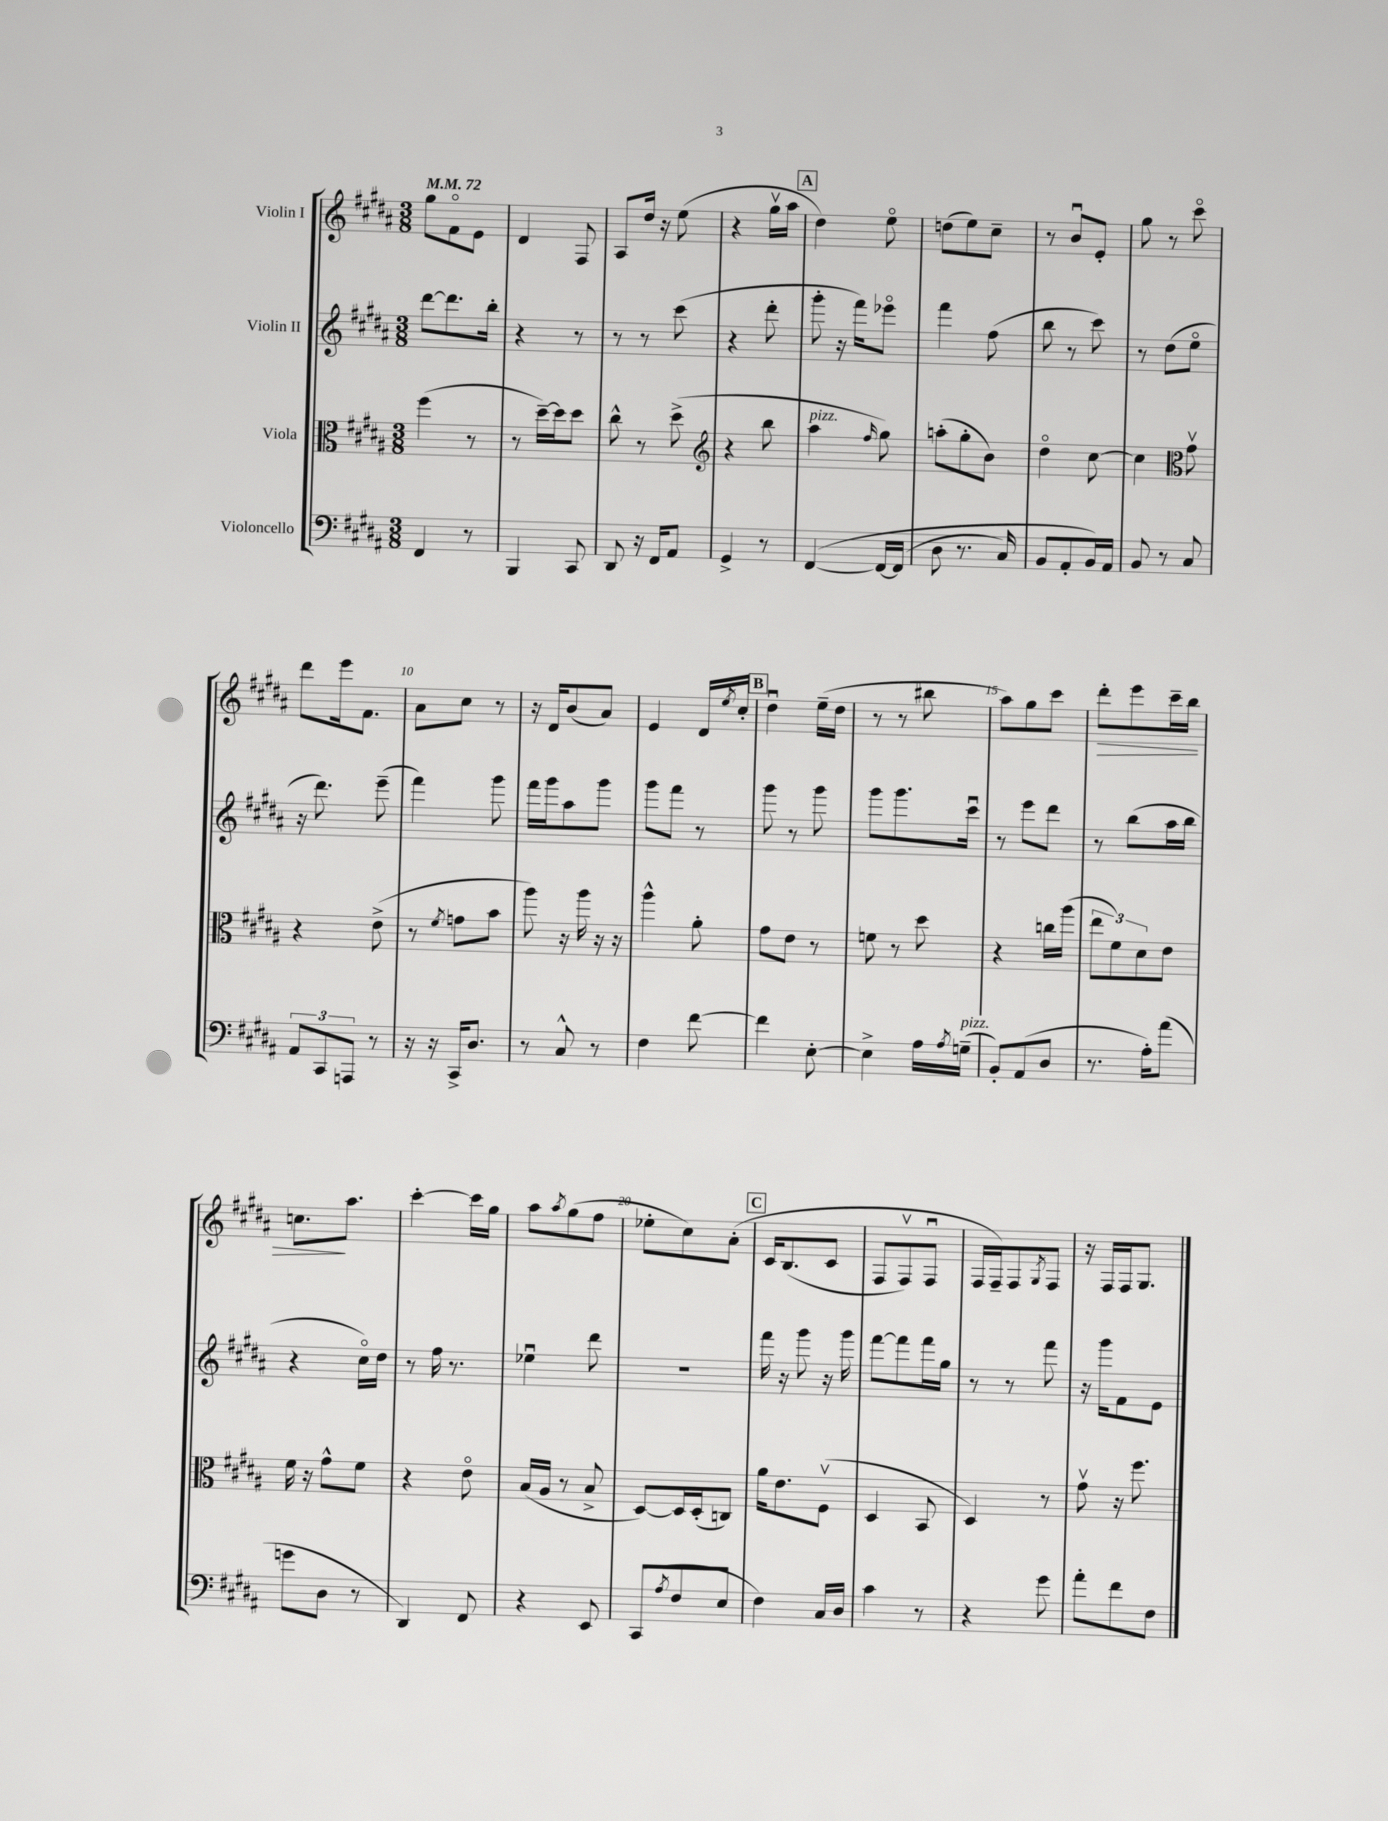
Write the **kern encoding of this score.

**kern	**kern	**kern	**kern
*staff4	*staff3	*staff2	*staff1
*clefF4	*clefC3	*clefG2	*clefG2
*k[f#c#g#d#a#]	*k[f#c#g#d#a#]	*k[f#c#g#d#a#]	*k[f#c#g#d#a#]
*M3/8	*M3/8	*M3/8	*M3/8
*MM72	*MM72	*MM72	*MM72
4FF#	(4ff#	[8ddd#	8gg#
.	.	8.ddd#]	8f#o
8r	8r	.	8e
.	.	16bb'	.
=	=	=	=
4BBB	8r	4r	4d#
.	[16dd#~)	.	.
.	16dd#]	.	.
8CC#	8dd#	8r	8F#
=	=	=	=
8DD#	8cc#^^	8r	8A#
16r	8r	8r	16dd#
16FF#	.	.	16r
8AA#	(8dd#^	(8ccc#	(8ee
=	=	=	=
*	*clefG2	*	*
4GG#^	4r	4r	4r
8r	8bb	8ddd#'	16gg#v
.	.	.	16aa#
=	=	=	=
&([4FF#	4aa#	8ggg#'	4dd#)
.	.	16r	.
.	.	16fff#)	.
.	16qqff#	.	.
16FF#_	8gg#)	8eee-o	8eeo
(16FF#]	.	.	.
=	=	=	=
8D#	(8aa'	4fff#	(8dd
8.r	8gg#'	.	8ee)
.	8b)	(8ff#	8cc#~
16C#)	.	.	.
=	=	=	=
8BB	4dd#o	8bb	8r
8AA#'	.	8r	8bu
16BB&)	[8cc#	8ccc#)	8e'
16AA#	.	.	.
=	=	=	=
8BB	4cc#]	8r	8gg#
8r	.	(8dd#	8r
*	*clefC3	*	*
8C#	8g#v	8eeo	8ccc#o
=	=	=	=
12AA#	4r	16r	8ddd#
.	.	8.ddd#)	.
12CC#	.	.	.
.	.	.	16eee
12AAA	.	.	.
.	.	.	8.f#
8r	(8e^	(8eee~	.
=	=	=	=
16r	8r	4fff#)	8a#
16r	.	.	.
.	8qf#	.	.
16CC#^	8g	.	8cc#
8.D#	.	.	.
.	8b	8ggg#	8r
=	=	=	=
8r	8aa#)	16fff#	16r
.	.	16ggg#	16d#
8C#^^	16r	8aa#	(8b
.	16aa#	.	.
8r	16r	8ggg#	8a#)
.	16r	.	.
=	=	=	=
4F#	4aa#^^	8ggg#	4e
.	.	8fff#	.
[8f#	8a#'	8r	16d#
.	.	.	8qee
.	.	.	16cc#'
=	=	=	=
4f#]	8g#	8ggg#	4dd#u
.	8e	8r	.
[8E'	8r	8ggg#	(16ee~
.	.	.	16dd#
=	=	=	=
4E^]	8f	8ggg#	8r
.	8r	8.ggg#	8r
16A#	8dd#	.	8bb#
8qA#	.	.	.
(16G~	.	16ccc#u	.
=	=	=	=
8BB')	4r	8r	8aa#)
(8AA#	.	8eee	8gg#
8D#	16cc	8ddd#	8ccc#
.	(16aa#	.	.
=	=	=	=
8.r	12ee	8r	8ddd#'
.	12f#)	.	.
.	.	(8bb	8eee
.	12d#	.	.
16A#')	.	.	.
(8a#	8e	16aa#	16ccc#~
.	.	16bb	16bb
=	=	=	=
8g	16f#	4r	8.cc
.	16r	.	.
8D#	8g#^^	.	.
.	.	.	8.aa#
8r	8f#	16cc#o)	.
.	.	16dd#	.
=	=	=	=
4DD#)	4r	8r	[4ccc#'
.	.	16ff#	.
.	.	8.r	.
8FF#	8eo	.	16ccc#]
.	.	.	16gg#
=	=	=	=
4r	(16B	4ee-u	8aa#
.	16A#	.	.
.	.	.	8qaa#
.	8r	.	(8gg#
8EE	8B^	8ddd#	8ff#
=	=	=	=
(8CC#	[8D#)	4.r	8ee-'
8qA#	.	.	.
8F#	16D#]	.	8cc#)
.	(16D#'	.	.
8E	8C)	.	&(8a#'
=	=	=	=
4F#)	16a#	16fff#	16c#
.	8.e	16r	(8.B
.	.	8ggg#	.
16C#	(8F#v	16r	8c#
16D#	.	16ggg#	.
=	=	=	=
4c#	4D#	[8fff#	8F#
.	.	8fff#]	8F#v)
8r	8BB	16fff#	8F#u
.	.	16gg#	.
=	=	=	=
4r	4D#)	8r	16F#
.	.	.	16F#~&)
.	.	8r	8F#
.	.	.	8qG#
8g#	8r	8fff#	8F#
=	=	=	=
8a#'	8g#v	16r	16r
.	.	16ggg#	16F#
8f#	16r	8f#	16F#
.	8.ff#	.	8.G#
8F#	.	8e	.
==	==	==	==
*-	*-	*-	*-
